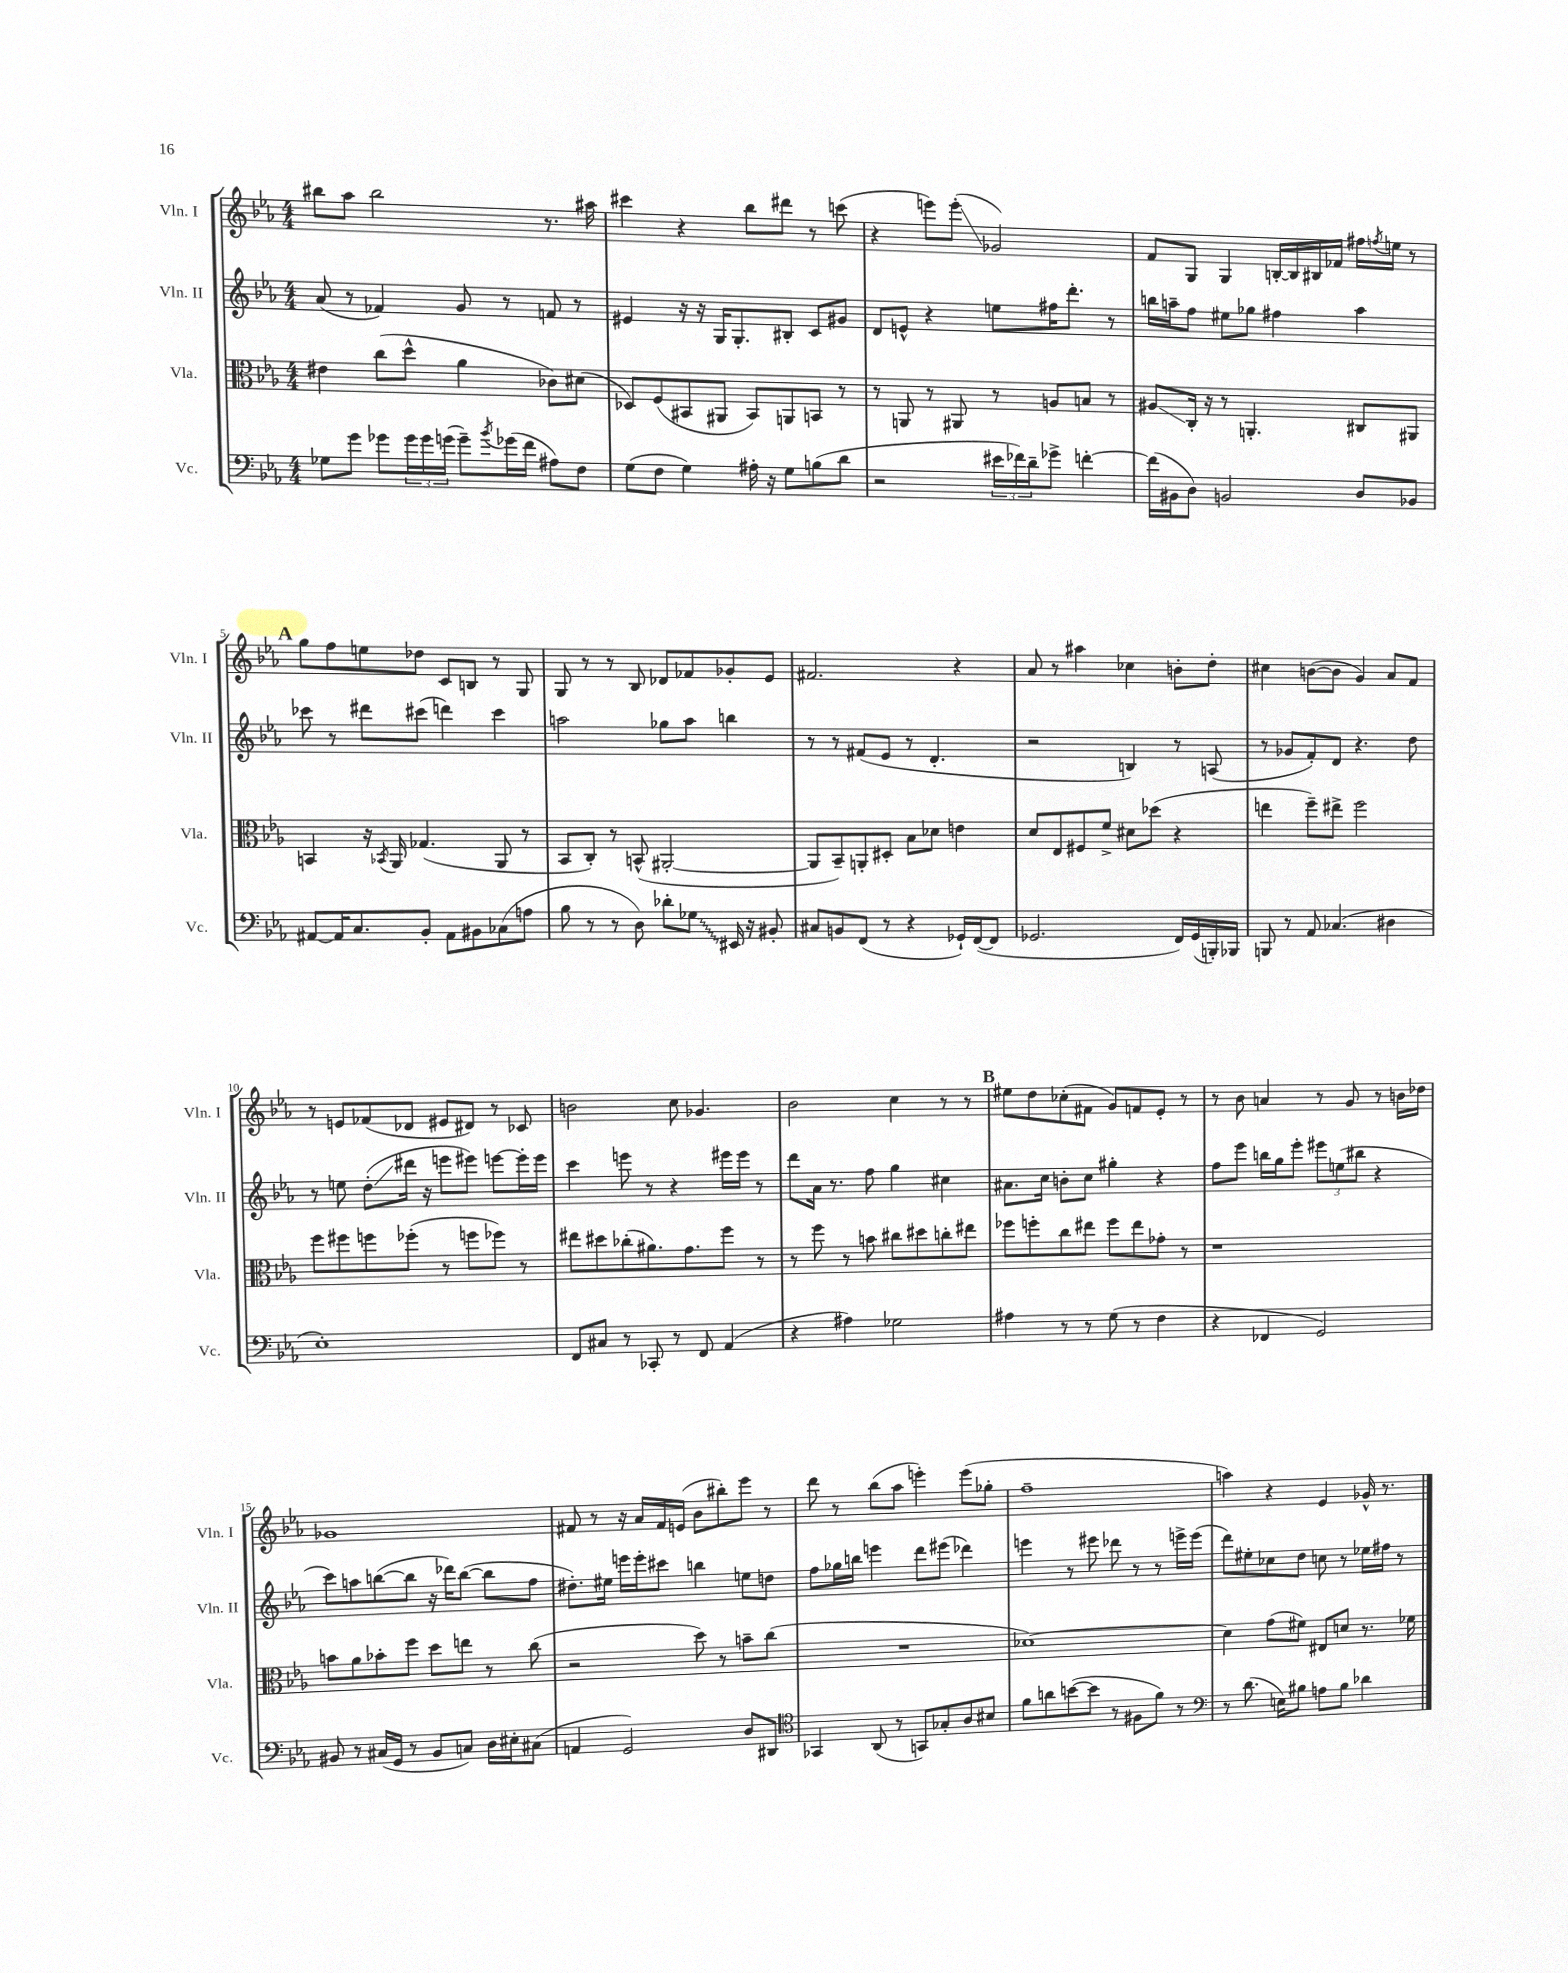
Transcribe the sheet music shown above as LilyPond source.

<<
\new StaffGroup <<
\new Staff = "s0" \with { instrumentName = "Vln. I" shortInstrumentName = "Vln. I" } {
    \clef treble \key ees \major \numericTimeSignature \time 4/4
    bis''8 aes''8 bis''2 r8. ais''16 |
    cis'''4 r4 bes''8 dis'''8 r8 c'''8( |
    r4 e'''8) e'''8-.\glissando( ges'2) |
    f'8 g8 g4 b16~-. b16 bis16 fes'16 fis''16 \acciaccatura { f''8 } e''16 r8 |
    \mark \markup { \bold "A" } g''8 f''8 e''8 des''8 c'8 b8 r8 g8 |
    g8 r8 r8 bes8 des'8 fes'8 ges'8-. ees'8 |
    fis'2. r4 |
    aes'8 r8 ais''4 ces''4 b'8-. d''8-. |
    cis''4 b'8~( b'8 g'4) aes'8 f'8 |
    r8 e'8 fes'8( des'8 eis'8 dis'8) r8 ces'8 |
    b'2 c''8 ges'4. |
    bes'2 c''4 r8 r8 |
    \mark \markup { \bold "B" } eis''8 d''8 ces''8-.( fis'8 g'8) f'8 ees'8-. r8 |
    r8 bes'8 a'4 r8 g'8 r8 b'16 des''16 |
    ges'1 |
    fis'8 r8 r16 aes'16 fis'16 e'16( bes'8 bis''8-.) ees'''8 r8 |
    d'''8 r8 bes''8( aes''8 e'''4-.) e'''8( ges''8-. |
    f''1-- |
    a''4) r4 ees'4 ges'16-^ r8. \bar "|." |
}
\new Staff = "s1" \with { instrumentName = "Vln. II" shortInstrumentName = "Vln. II" } {
    \clef treble \key ees \major \numericTimeSignature \time 4/4
    aes'8( r8 fes'4) g'8 r8 f'8 r8 |
    eis'4 r16 r16 g16 g8.-. bis8-. c'8 gis'8 |
    d'8 e'8-^ r4 e''8 fis''16 d'''8.-. r8 |
    b''16 a''16-- f''8 eis''8 ges''8 fis''4 a''4 |
    \mark \markup { \bold "A" } ces'''8 r8 dis'''8 cis'''8( d'''4) cis'''4 |
    a''2 ges''8 a''8 b''4 |
    r8 r8 fis'8( ees'8 r8 d'4.-. |
    r2 b4) r8 a8( |
    r8 ges'8 f'8-.) d'8 r4. d''8 |
    r8 e''8 d''8-.\glissando( dis'''16 r16 e'''8 eis'''8) e'''8~ e'''16-. e'''16 |
    c'''4 e'''8 r8 r4 eis'''16 eis'''16 r8 |
    d'''8 aes'16 r8. f''8 g''4 cis''4 |
    \mark \markup { \bold "B" } ais'8. c''16 b'8-. c''8 gis''4-. r4 |
    f''8 ees'''8 b''16 g''16 ees'''8-. \tuplet 3/2 { eis'''8 e''8( bis''8 } r4 |
    c'''8) a''8 b''8~( b''8 r16 des'''16) b''8~( b''8 f''8 |
    dis''8.-.) eis''16 e'''16 e'''16-. cis'''8 b''4 e''8 d''8 |
    f''8 ges''16 b''16 e'''4 d'''8 eis'''8( des'''4) |
    e'''4 r8 eis'''8 des'''8 r8 r8 e'''16-> e'''16( |
    d'''8) eis''8-. ces''8 d''8 c''8 r8 ees''16 fis''16 r8 \bar "|." |
}
\new Staff = "s2" \with { instrumentName = "Vla." shortInstrumentName = "Vla." } {
    \clef alto \key ees \major \numericTimeSignature \time 4/4
    eis'4 c''8( d''8-^ aes'4 ces'8) dis'8( |
    des8) f8( bis,8 ais,8 bis,8) a,8 b,8 r8 |
    r8 a,8 r8 ais,8 r8 a8 b8 r8 |
    ais8\glissando c16-. r16 r8 a,4.-. cis8 ais,8 |
    \mark \markup { \bold "A" } b,4 r16 \acciaccatura { bes,8 } aes,16 ges4.( aes,8 r8 |
    bes,8 c8-.) r8 b,8-^( ais,2~-. |
    ais,8 bes,8--) a,8-. dis8-. bes8 des'8 e'4 |
    d'8 ees8 fis8 f'8-> dis'8 des''8( r4 |
    e''4 f''8--) eis''8-> f''2 |
    f''8 fis''8 f''8 fes''8-.( r8 f''8 fes''8) r8 |
    eis''8 dis''8 ces''8-.( ais'8.) g'8. f''8 r8 |
    r8 f''8 r8 b'8 cis''8 dis''8 c''8-. eis''8 |
    \mark \markup { \bold "B" } fes''8 f''8-. c''8 eis''8 f''8 eis''8 ges'8-. r8 |
    r1 |
    b'8 aes'8 bes'8-. f''8 d''8 e''8 r8 c''8( |
    r2 d''8) r8 b'8-- c''8( |
    R1 |
    des'1~) |
    des'4 g'8( fis'8) eis8 d'8 r8. fes'16 \bar "|." |
}
\new Staff = "s3" \with { instrumentName = "Vc." shortInstrumentName = "Vc." } {
    \clef bass \key ees \major \numericTimeSignature \time 4/4
    ges8 g'8 ges'8 \tuplet 3/2 { ges'16 ges'16 g'16( } g'8--) \acciaccatura { bes'8 } ges'16( f'16 ais8) f8 |
    g8( f8 g4) ais16-. r16 g8 b8( d'8 |
    r2 \tuplet 3/2 { eis'16 fes'16) d'16-- } ges'8-> f'4~-. |
    f'16( bis,16 d8) b,2 d8 bes,8 |
    \mark \markup { \bold "A" } ais,8~ ais,16 c8. bes,8-. ais,8 bis,8 ces8( a8 |
    bes8 r8 r8 d8) des'8-. \once \override Glissando.style = #'zigzag ges8\glissando eis,16 r16 bis,8-. |
    cis8 b,8 f,8( r8 r4 ges,16-!) f,16~( f,8 |
    ges,2. f,16) ges,16( b,,16-.) bes,,16 |
    b,,8 r8 aes,8 ces4.( dis4 |
    ees1-.) |
    f,8 cis8 r8 ces,8-. r8 f,8 aes,4( |
    r4 ais4) ges2 |
    \mark \markup { \bold "B" } ais4 r8 r8 g8( r8 f4 |
    r4 fes,4 g,2) |
    bis,8 r8 cis16( g,16 r8 bis,8 c8) d16 eis16-. cis8( |
    a,4 g,2) d8 dis,8 |
    \clef tenor ges,4 aes,8( r8 g,8) ges8-. aes8 bis8 |
    f'8 a'8 b'8~( b'8 r8 fis8 f'8) r8 |
    \clef bass r8 d'8.( e16) bis8 a8 bis8 des'4 \bar "|." |
}
>>
>>
